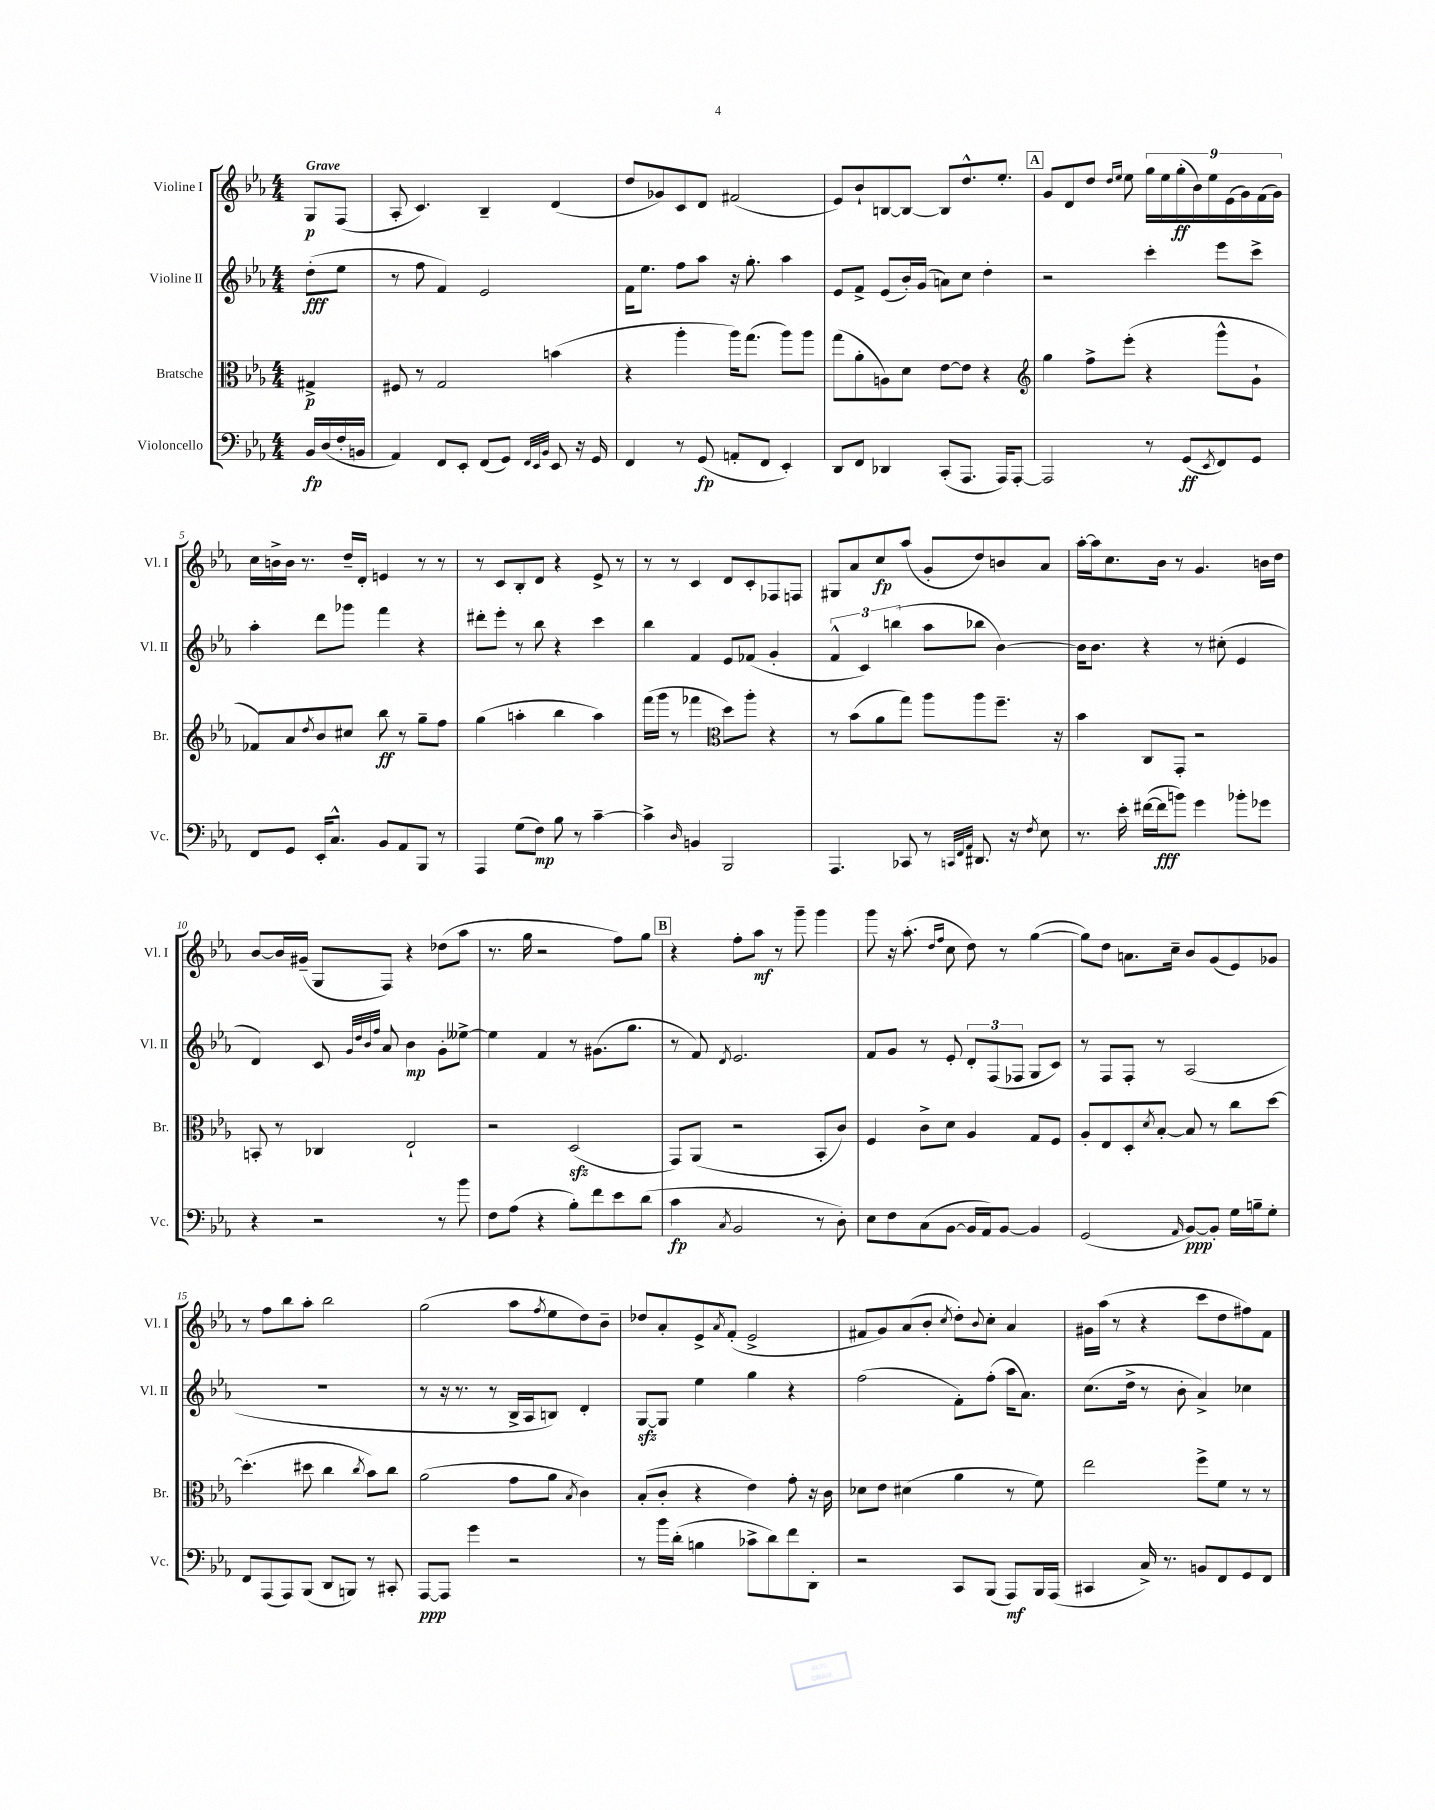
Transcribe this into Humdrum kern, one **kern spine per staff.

**kern	**kern	**kern	**kern
*staff4	*staff3	*staff2	*staff1
*clefF4	*clefC3	*clefG2	*clefG2
*k[b-e-a-]	*k[b-e-a-]	*k[b-e-a-]	*k[b-e-a-]
*M4/4	*M4/4	*M4/4	*M4/4
16BB-/LL	4G#^/	(8dd'\L	8G/L
(16D/	.	.	.
16F'/	.	8ee-\J	(8F/J
16BB/JJ	.	.	.
=	=	=	=
4AA-/)	8F#/	8r	8A-'/
.	8r	8ff\	4.c/)
8FF/L	2G/	4f/)	.
8EE-'/J	.	.	.
(8FF/L	.	2e-/	4B-~/
8GG/J)	.	.	.
32qqFF/LLL	.	.	.
32qqEE-/	.	.	.
32qqBB-/JJJ	.	.	.
8EE-/	(4b\	.	(4d/
16r	.	.	.
16GG/	.	.	.
=	=	=	=
4FF/	4r	16f\LK	8dd/L
.	.	8.ee-\J	.
.	.	.	8g-/)
8r	4aa-'\	8ff\L	8c/
(8GG/	.	8aa-\J	8d/J
8AA'/L	16aa-\LK)	16r	(2f#/
.	(8.gg\J	8.gg'\	.
8FF/J	.	.	.
4EE-'/)	8aa-\L)	4aa-\	.
.	8aa-\J	.	.
=	=	=	=
8DD/L	(8gg\L	8e-/L	8e-/L)
8FF/J	8a-'\	8f^/J	8b-`/
4DD-/	8A\)	(8e-/L	[8B/
.	8d\J	16b-'/L)	8B/_J
.	.	(16g/JJ	.
(8CC'/L	[8e-\L	8a\L)	8B/]L
8.AAA-/J	8e-\]J	8cc\J	8.dd^^/
.	4r	4dd'\	.
16AAA-/LK)	.	.	8.ee-'/J
[8AAA-'/J	.	.	.
=	=	=	=
*	*clefG2	*	*
2AAA-/]	4gg\	2r	8g/L
.	.	.	8d/
.	8ff^\L	.	8dd/J
.	.	.	16qqdd/LL
.	.	.	16qqee-/JJ
.	(8eee-'\J	.	8ee-\
8r	4r	4ccc'\	18gg\LL
.	.	.	18ee-\
.	.	.	(18gg'\
(8GG/L	.	.	.
.	.	.	18b-\)
.	.	.	18ee-\
8qEE-/	.	.	.
8FF/)	8ggg^^\L	8eee-\L	.
.	.	.	(18e-\
.	.	.	18g\)
8GG/J	8g`\J	8ccc^\J	.
.	.	.	(18f\
.	.	.	18g\JJ)
=	=	=	=
8FF/L	8f-/L)	4aa-'\	16cc\LL
.	.	.	16b^\
8GG/J	8a-/	.	16b\JJ
.	.	.	8.r
.	8qdd/	.	.
16EE-'/LK	8b-/	8ddd\L	.
8.C^^/J	.	.	.
.	8cc#/J	8ggg-\J	16dd~/LL
.	.	.	16d'/JJ
8BB-/L	8bb-\	4fff\	4e/
8AA-/	8r	.	.
8BBB-/J	8gg~\L	4r	8r
8r	8ff\J	.	8r
=	=	=	=
4AAA-/	(4gg\	8ddd#'\L	8r
.	.	8eee-'\J	8c/L
(8G\L	4aa'\	8r	8B-'/
8F\J)	.	8bb-\	8d/J
8B-\	4bb-\	4r	4r
8r	.	.	.
[4c~\	4aa\)	4ccc\	8e-^/
.	.	.	8r
=	=	=	=
4c^\]	(16fff\LL	4bb-\	8r
.	16ggg\JJ	.	.
.	8r	.	8r
16qqD/	.	.	.
4BB/	4fff-\	4f/	4c/
*	*clefC3	*	*
2BBB-/	8dd\L)	8e-/L	8d/L
.	8aa-'\J	(8f-/J	8c'/
.	4r	4g'/	8F-/
.	.	.	8F/J
=	=	=	=
4.AAA-/	8r	6f^^/	8G#/L
.	(8b-\L	.	8a-/
.	.	6c/)	.
.	8a-\	.	8cc/
.	.	(6bb\	.
8CC-/	8gg\J)	.	(8aa-/J
8r	8aa-\L	8aa-\L	8g'/L
32qqCC/LLL	.	.	.
32qqFF/	.	.	.
32qqAA-/JJJ	.	.	.
8.DD#/	8aa-\	8bb-\J	8dd/)
.	8.ff~\J	[4b-\)	8b/
16r	.	.	.
8qF/	.	.	.
8E-\	.	.	8a-/J
.	16r	.	.
=	=	=	=
8.r	4b-\	16b-\]LK	[16aa-'\LL
.	.	8.b-\J	16aa-\]J
.	.	.	8.cc\
16e-'\	.	.	.
([16f#\LL	8C/L	4r	.
16f#\]J	.	.	16b-\Jk
8b\J)	8GG'/J	.	8r
4g\	2r	8r	4.g/
.	.	(8cc#'\	.
8b-'\L	.	4e-/	.
8g-\J	.	.	16b\LL
.	.	.	16dd\JJ
=	=	=	=
4r	8BB'/	4d/)	[8b-/L
.	8r	.	16b-/]L
.	.	.	(16g#~/JJ
2r	4C-/	8c/	8G/L
.	.	32qqg/LLL	.
.	.	32qqdd/	.
.	.	32qqb-/	.
.	.	32qqff/JJJ	.
.	.	8a-/	8F/J)
.	2E-`/	4b-\	4r
8r	.	8g'\L	(8dd-\L
8b-\	.	[8ee--^\J	8aa-\J
=	=	=	=
8F\L	2r	4ee--\]	8.r
(8A-\J	.	.	.
.	.	.	16gg\
4r	.	4f/	2r
8B-'\L)	(2D/	8r	.
8f\	.	(8.g#\L	.
8e-\	.	.	8ff\L)
.	.	8.gg\J	.
(8d\J	.	.	8gg\J
=	=	=	=
4c\	8GG/L)	8r	4r
.	(8AA-/J	8f/)	.
8qC/	.	8qd/	.
2BB-/	2r	2.e-/	8ff'\L
.	.	.	8aa-\J
.	.	.	8r
.	.	.	8ggg~\
8r	8BB-'/L	.	4ggg\
8D'\)	8c/J)	.	.
=	=	=	=
8E-\L	4F/	8f/L	8ggg\
8F\	.	8g/J	16r
.	.	.	(8.aa-'\
(8C\	8c^\L	8r	.
.	.	.	16qqdd/LL
.	.	.	16qqff/JJ
[8BB-\J	8d\J	8e-'/	8cc\
16BB-/]LL	4A-/	12d'/L	8dd\)
16AA-/J)	.	.	.
.	.	(12F/	.
[8BB-/J	.	.	8r
.	.	12F-/J	.
4BB-/]	8G/L	8G/L	([4gg\
.	8F/J	8c/J)	.
=	=	=	=
(2GG/	8A-'/L	8r	8gg\]L)
.	8E-/	8F/L	8dd\J
.	8D'/	8F'/J	8.a\L
.	8qd/	.	.
.	[8B-'/J	8r	.
.	.	.	16cc~\Jk
16qqAA-/	.	.	.
[8BB-/L)	8B-/]	(2A-/	8b-/L
8BB-'/]J	8r	.	(8g/
16G\LL	8cc\L	.	8e-/)
16B~\J	.	.	.
8G'\J	[8dd\J	.	8g-/J
=	=	=	=
8FF/L	(4.dd'\]	1r	8r
(8AAA-/	.	.	8ff\L
8AAA-/)	.	.	8bb-\
(8BBB-/J	8dd#\	.	8aa-'\J
8DD/L	4cc\	.	2bb-\
8BBB/J)	.	.	.
.	8qcc/	.	.
8r	8b-\L)	.	.
8CC#'/	8cc\J	.	.
=	=	=	=
[8AAA-/L	(2a-\	8r	(2gg\
8AAA-/]J	.	16r	.
.	.	8.r	.
4g\	.	.	.
.	.	8r	.
2r	8g\L	16B-^/LL	8aa-\L
.	.	16A-/J	.
.	.	.	8qff/
.	8a-\J	8B/J)	8ee-\
.	8qB-/	.	.
.	4c\)	4d'/	8dd\)
.	.	.	8b-~\J
=	=	=	=
8r	(8B-'/L	[8G/L	8dd-/L
16b-\LL	8c'/J	8G/]J	8a-'/
(16d'\JJ	.	.	.
4B\	4r	4ee-\	8e-^/
.	.	.	8qa-/
.	.	.	(8f'/J
8c-^\L	4e-\)	4gg\	2e-^/
8d\)	.	.	.
8f\	8g'\	4r	.
8DD'\J	16r	.	.
.	16c\	.	.
=	=	=	=
2r	8d-\L	(2ff\	8f#/L
.	8e-\J	.	8g/)
.	(4d#\	.	(8a-/
.	.	.	8b-'/J
.	.	.	8qcc/
8CC/L	4a-\	8f'\L)	8dd'\L)
.	.	.	8qqb-/
(8BBB-/J	.	(8ff'\J	8cc'\J
8AAA-/L)	8r	16aa-\LK	4a-/
.	.	8.a-\J)	.
16BBB-/L	8f\)	.	.
(16AAA-/JJ	.	.	.
=	=	=	=
4CC#/	2ee-\	(8.cc\L	16g#\LL
.	.	.	(16aa-\JJ
.	.	.	8r
.	.	16dd^\Jk	.
16C^/)	.	8r	4r
8.r	.	.	.
.	.	8b-'\	.
8BB/L	8ff^\L	4a-^/)	8ccc\L
8FF/	8f\J	.	8dd\
8GG/	8r	4cc-\	8ff#\)
8FF/J	8r	.	8f\J
==	==	==	==
*-	*-	*-	*-
